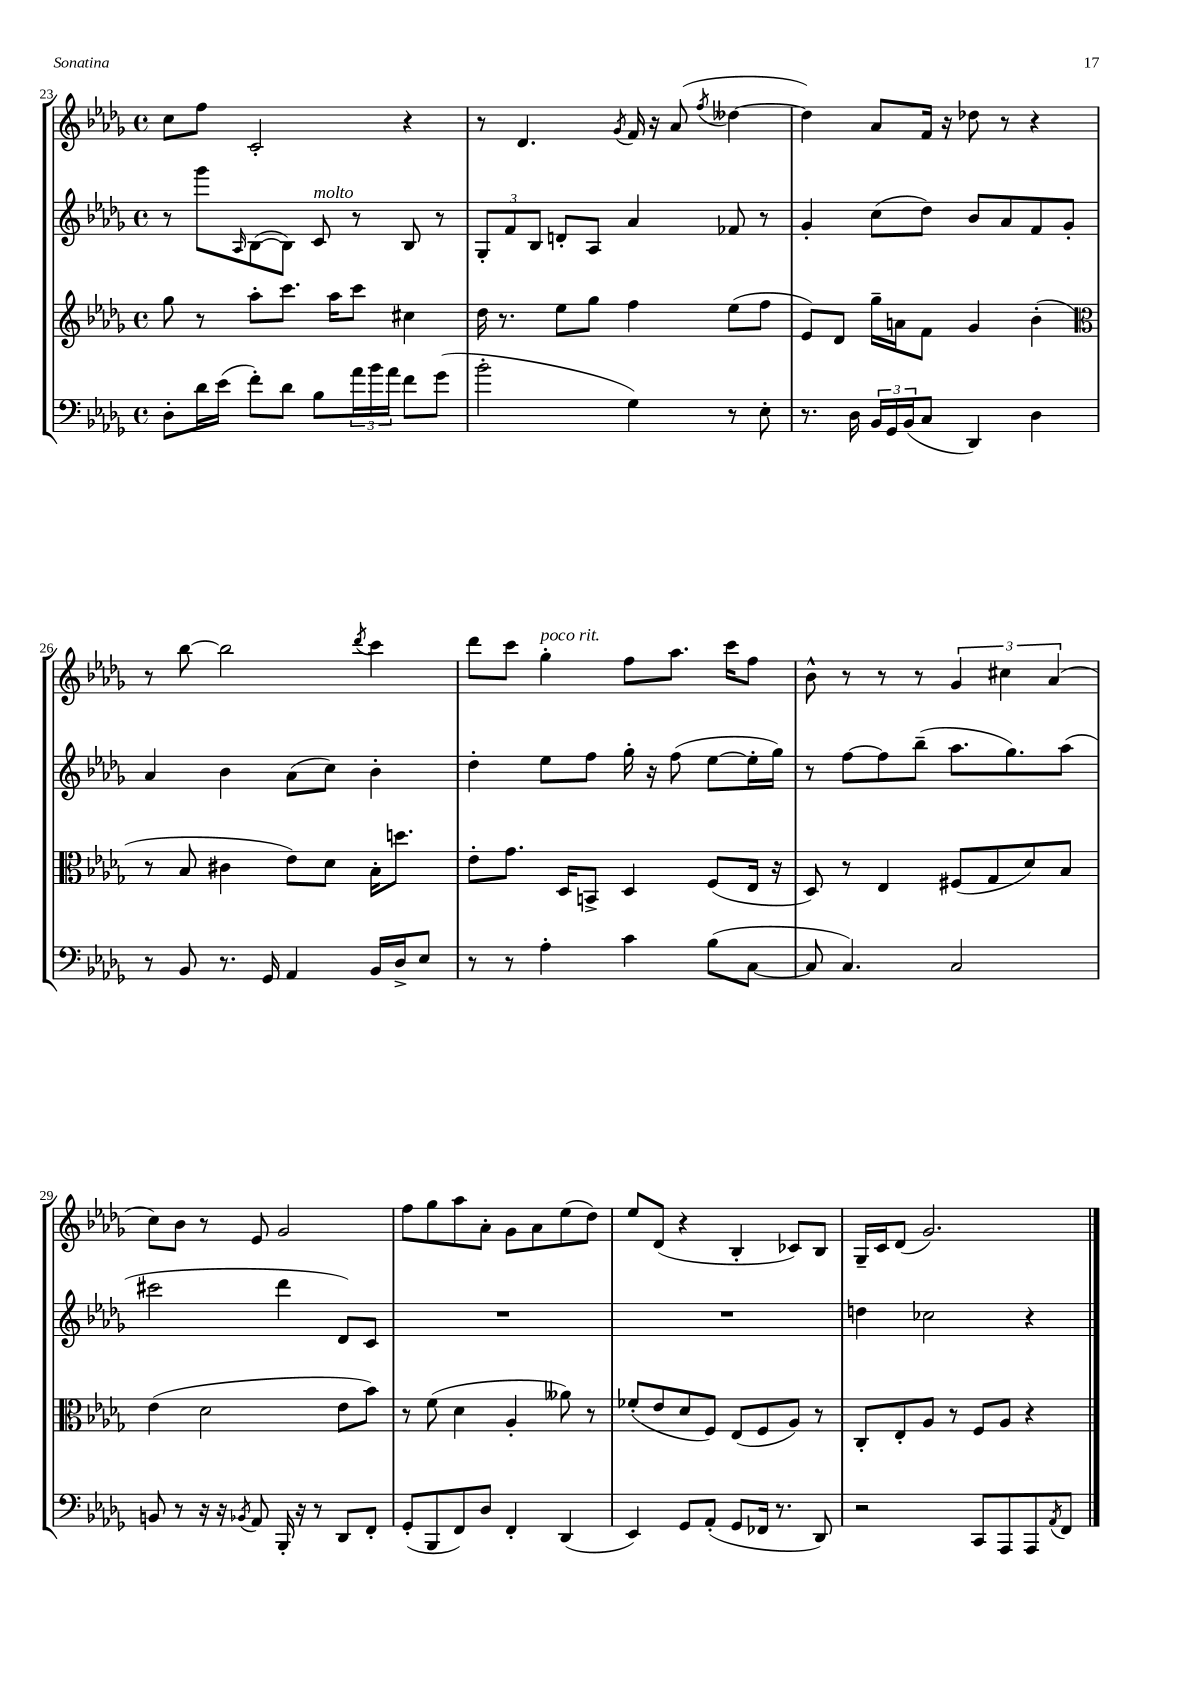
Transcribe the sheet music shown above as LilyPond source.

<<
\new StaffGroup <<
\new Staff = "s0" {
    \clef treble \key des \major \defaultTimeSignature \time 4/4
    c''8 f''8 c'2-. r4 |
    r8 des'4. \acciaccatura { ges'8 } f'16 r16 aes'8( \acciaccatura { f''8 } deses''4~ |
    deses''4) aes'8 f'16 r16 des''8 r8 r4 |
    r8 bes''8~ bes''2 \acciaccatura { des'''8 } c'''4 |
    des'''8 c'''8 ges''4-.^\markup { \italic "poco rit." } f''8 aes''8. c'''16 f''8 |
    bes'8-^ r8 r8 r8 \tuplet 3/2 { ges'4 cis''4 aes'4( } |
    c''8) bes'8 r8 ees'8 ges'2 |
    f''8 ges''8 aes''8 aes'8-. ges'8 aes'8 ees''8( des''8) |
    ees''8 des'8( r4 bes4-. ces'8) bes8 |
    ges16-- c'16 des'8( ges'2.) \bar "|." |
}
\new Staff = "s1" {
    \clef treble \key des \major \defaultTimeSignature \time 4/4
    r8 ges'''8 \grace { aes16 } bes8~( bes8) c'8^\markup { \italic "molto" } r8 bes8 r8 |
    \tuplet 3/2 { ges8-. f'8 bes8 } d'8-. aes8 aes'4 fes'8 r8 |
    ges'4-. c''8( des''8) bes'8 aes'8 f'8 ges'8-. |
    aes'4 bes'4 aes'8( c''8) bes'4-. |
    des''4-. ees''8 f''8 ges''16-. r16 f''8( ees''8~ ees''16-. ges''16) |
    r8 f''8~ f''8 bes''8--( aes''8. ges''8.) aes''8( |
    cis'''2 des'''4 des'8) c'8 |
    R1 |
    R1 |
    d''4 ces''2 r4 \bar "|." |
}
\new Staff = "s2" {
    \clef treble \key des \major \defaultTimeSignature \time 4/4
    ges''8 r8 aes''8-. c'''8. aes''16 c'''8 cis''4 |
    des''16 r8. ees''8 ges''8 f''4 ees''8( f''8 |
    ees'8) des'8 ges''16-- a'16 f'8 ges'4 bes'4-.( |
    \clef alto r8 bes8 cis'4 ees'8) des'8 bes16-. d''8. |
    ees'8-. ges'8. des16 b,8-> des4 f8( ees16 r16 |
    des8) r8 ees4 fis8( ges8 des'8) bes8 |
    ees'4( des'2 ees'8 bes'8) |
    r8 f'8( des'4 aes4-. aeses'8) r8 |
    fes'8-.( ees'8 des'8 f8) ees8( f8 aes8) r8 |
    c8-. ees8-. aes8 r8 f8 aes8 r4 \bar "|." |
}
\new Staff = "s3" {
    \clef bass \key des \major \defaultTimeSignature \time 4/4
    des8-. des'16 ees'16( f'8-.) des'8 bes8 \tuplet 3/2 { aes'16 bes'16 aes'16 } f'8 ges'8( |
    bes'2-. ges4) r8 ees8-. |
    r8. des16 \tuplet 3/2 { bes,16 ges,16 bes,16( } c8 des,4) des4 |
    r8 bes,8 r8. ges,16 aes,4 bes,16 des16-> ees8 |
    r8 r8 aes4-. c'4 bes8( c8~ |
    c8 c4.) c2 |
    b,8 r8 r16 r16 \acciaccatura { bes,8 } aes,8 bes,,16-. r16 r8 des,8 f,8-. |
    ges,8-.( bes,,8 f,8) des8 f,4-. des,4( |
    ees,4) ges,8 aes,8-.( ges,8 fes,16 r8. des,8) |
    r2 c,8 aes,,8 aes,,8 \acciaccatura { aes,8 } f,8 \bar "|." |
}
>>
>>
\layout { \context { \Score currentBarNumber = #23 } }
